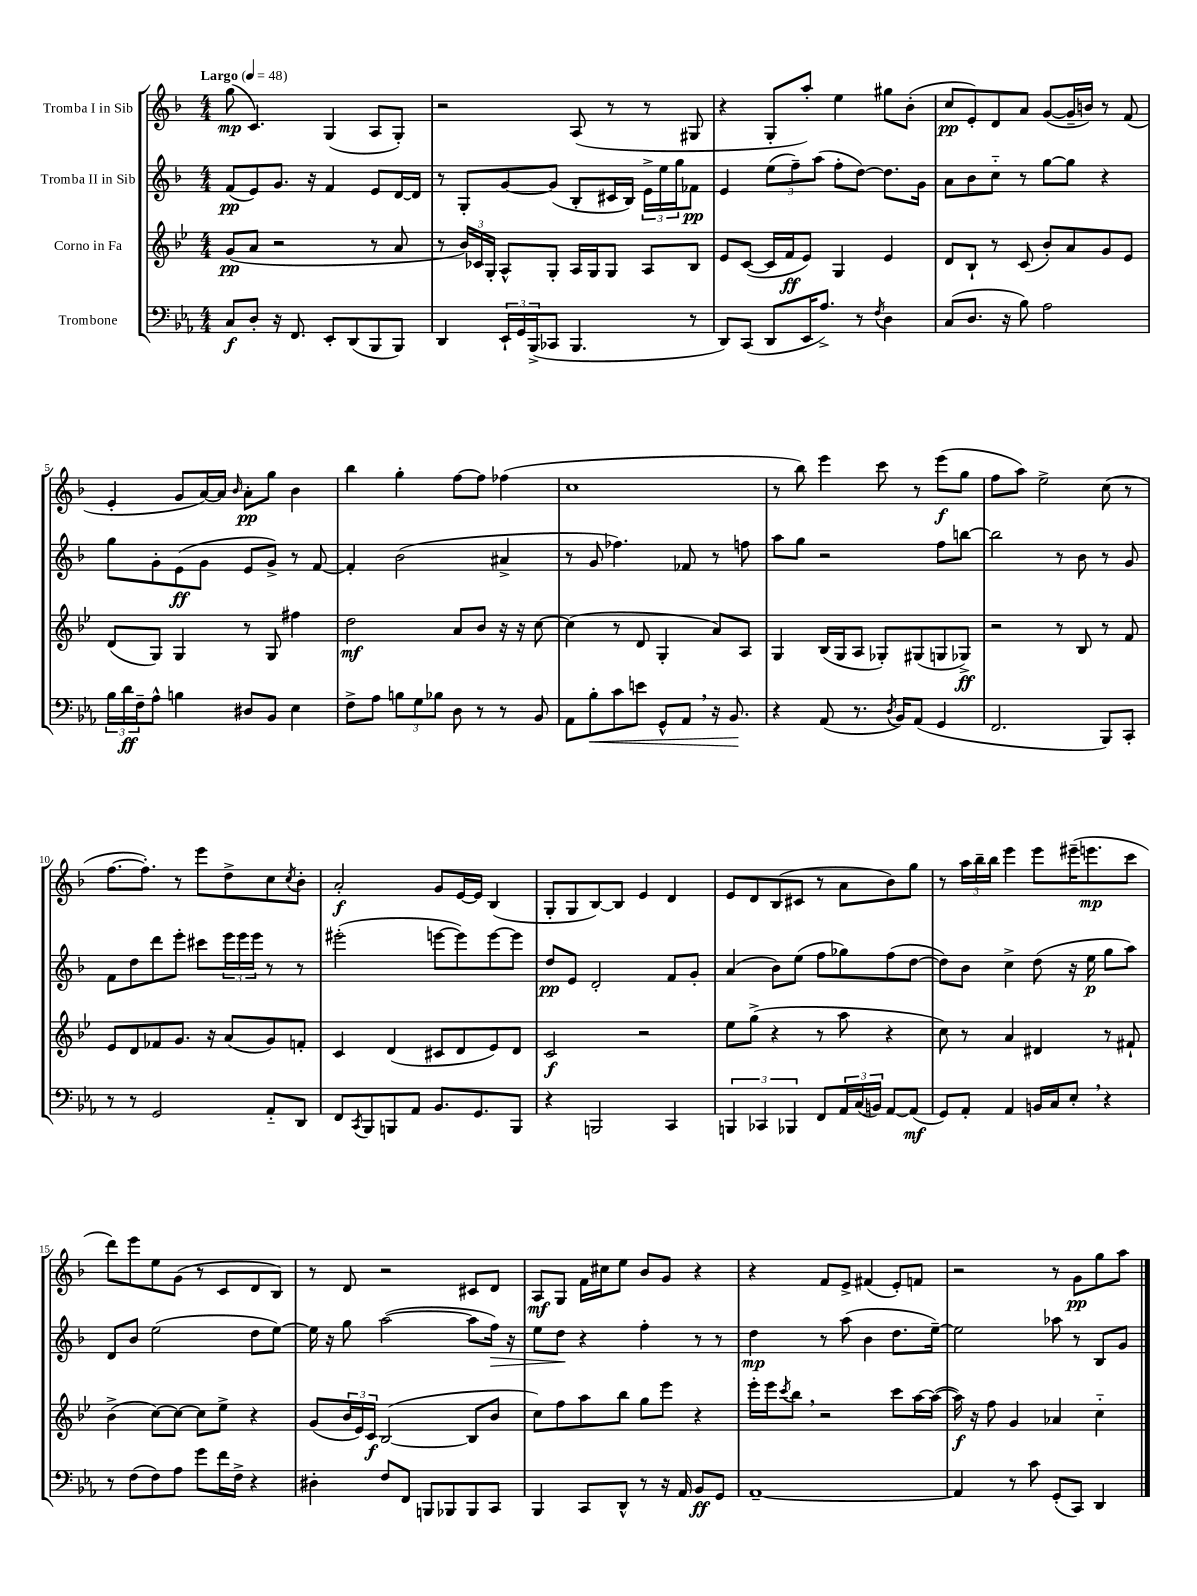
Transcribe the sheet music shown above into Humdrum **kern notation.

**kern	**dynam	**kern	**dynam	**kern	**dynam	**kern	**dynam
*part4	*part4	*part3	*part3	*part2	*part2	*part1	*part1
*staff4	*staff4	*staff3	*staff3	*staff2	*staff2	*staff1	*staff1
*I"Trombone	*	*I"Corno in Fa	*	*I"Tromba II in Sib	*	*I"Tromba I in Sib	*
*clefF4	*	*clefG2	*	*clefG2	*	*clefG2	*
*k[b-e-a-]	*	*k[b-e-]	*	*k[b-]	*	*k[b-]	*
*M4/4	*	*M4/4	*	*M4/4	*	*M4/4	*
*MM48	*	*MM48	*	*MM48	*	*MM48	*
=1	=1	=1	=1	=1	=1	=1	=1
!	!	!	!	!	!	!LO:TX:a:B:t=Largo	!
8C/L	f	(8g/L	pp	(8f/L	pp	(8gg\	mp
8D'/J	.	8a/J	.	8e/)	.	4.c/)	.
16r	.	2r	.	8.g/J	.	.	.
8.FF/	.	.	.	.	.	.	.
.	.	.	.	16r	.	.	.
8EE-'/L	.	.	.	4f/	.	(4G/	.
(8DD/	.	.	.	.	.	.	.
8BBB-/	.	8r	.	8e/L	.	8A/L	.
8BBB-/J)	.	8a/	.	[16d/L	.	8G'/J)	.
.	.	.	.	16d/JJ]	.	.	.
=2	=2	=2	=2	=2	=2	=2	=2
4DD/	.	8r	.	8r	.	2r	.
.	.	24b-/LL)	.	8G'/L	.	.	.
.	.	24c-X/	.	.	.	.	.
.	.	24G'/JJ	.	.	.	.	.
24EE-`/LL	.	8A^^/L	.	[8g/	.	.	.
24GG/	.	.	.	.	.	.	.
(24BBB-^/J	.	.	.	.	.	.	.
8CC-X/J	.	8G'/J	.	(8g/J]	.	.	.
4.BBB-/	.	16A/LL	.	8B-'/L	.	(8A/	.
.	.	16G/J	.	.	.	.	.
.	.	8G/J	.	16c#X/L	.	8r	.
.	.	.	.	16B-/JJ)	.	.	.
.	.	8A/L	.	24e^\LL	.	8r	.
.	.	.	.	24ee\	.	.	.
.	.	.	.	24gg\J	.	.	.
8r	.	8B-/J	.	8f-X\J	pp	8G#X/	.
=3	=3	=3	=3	=3	=3	=3	=3
8DD/L)	.	8e-/L	.	4e/	.	4r	.
(8CC/J	.	([8c/J	.	.	.	.	.
8DD/L	.	16c/LL]	.	(12ee\L	.	8G'/L	.
.	.	16f/J	ff	.	.	.	.
.	.	.	.	12ff~\)	.	.	.
16EE-/K	.	8e-/J)	.	.	.	8aa'/J)	.
.	.	.	.	(12aa\J	.	.	.
8.A-^/J)	.	.	.	.	.	.	.
.	.	4G/	.	8ff'\L	.	4ee\	.
8r	.	.	.	[8dd\J)	.	.	.
8qF/	.	.	.	.	.	.	.
4D\	.	4e-/	.	8.dd\L]	.	8gg#X\L	.
.	.	.	.	.	.	(8b-'\J	.
.	.	.	.	16g\Jk	.	.	.
=4	=4	=4	=4	=4	=4	=4	=4
(8C/L	.	8d/L	.	8a\L	.	8cc/L	pp
8.D/J	.	8B-`/J	.	8b-\	.	8e'/)	.
.	.	8r	.	8cc\J	.	8d/	.
16r	.	.	.	.	.	.	.
8B-\)	.	(8c/	.	8r	.	8a/J	.
2A-\	.	8b-'/L)	.	[8gg\L	.	([8g/L	.
.	.	8a/	.	8gg\J]	.	16g~/L]	.
.	.	.	.	.	.	16bn/JJ)	.
.	.	8g/	.	4r	.	8r	.
.	.	8e-/J	.	.	.	(8f/	.
!!LO:LB:g=z
=5	=5	=5	=5	=5	=5	=5	=5
24B-\LL	.	(8d/L	.	8gg\L	.	4e'/	.
24d\	ff	.	.	.	.	.	.
24F~\J	.	.	.	.	.	.	.
8A-^^\J	.	8G/J)	.	8g'\	.	.	.
4Bn\	.	4G/	.	(8e\	ff	8g/L	.
.	.	.	.	8g\J	.	[16a/L)	.
.	.	.	.	.	.	16a/JJ]	.
.	.	.	.	.	.	16qqb-/	.
8D#X/L	.	8r	.	8e/L	.	8a'\L	pp
8BB-/J	.	8G/	.	8g^/J)	.	8gg\J	.
4E-\	.	4ff#X\	.	8r	.	4b-\	.
.	.	.	.	[8f/	.	.	.
=6	=6	=6	=6	=6	=6	=6	=6
8F^\L	.	2dd\	mf	4f'/]	.	4bb-\	.
8A-\J	.	.	.	.	.	.	.
12Bn\L	.	.	.	(2b-\	.	4gg'\	.
12G\	.	.	.	.	.	.	.
12B-X\J	.	.	.	.	.	.	.
8D\	.	8a/L	.	.	.	[8ff\L	.
8r	.	8b-/J	.	.	.	8ff\J]	.
8r	.	16r	.	4a#X^/	.	(4ff-X\	.
.	.	16r	.	.	.	.	.
8BB-/	.	[8cc\	.	.	.	.	.
=7	=7	=7	=7	=7	=7	=7	=7
8AA-\L	.	(4cc\]	.	8r	.	1cc	.
!	!LO:HP:b	!	!	!	!	!	!
8B-'\	<	.	.	8g/	.	.	.
8c\	.	8r	.	4.ff-X\)	.	.	.
8en\J	.	8d/	.	.	.	.	.
8GG^^/L	.	4G'/	.	.	.	.	.
8AA-,/J	.	.	.	8f-X/	.	.	.
16r	.	8a/L)	.	8r	.	.	.
8.BB-/	.	.	.	.	.	.	.
.	.	8A/J	.	8ffn\	.	.	.
.	[	.	.	.	.	.	.
=8	=8	=8	=8	=8	=8	=8	=8
4r	.	4G/	.	8aa\L	.	8r	.
.	.	.	.	8gg\J	.	8bb-\)	.
(8AA-/	.	(16B-/LL	.	2r	.	4eee\	.
.	.	16G/J	.	.	.	.	.
8.r	.	8A/J	.	.	.	.	.
.	.	8G-X'/L)	.	.	.	8ccc\	.
8qD/	.	.	.	.	.	.	.
16BB-/KL)	.	.	.	.	.	.	.
(8AA-/J	.	(8G#X/	.	.	.	8r	.
4GG/	.	8Gn/	.	8ff\L	.	(8eee\L	f
.	.	8G-X^/J)	ff	[8bbn\J	.	8gg\J	.
=9	=9	=9	=9	=9	=9	=9	=9
2.FF/	.	2r	.	2bb\]	.	8ff\L	.
.	.	.	.	.	.	8aa\J)	.
.	.	.	.	.	.	2ee^\	.
.	.	8r	.	8r	.	.	.
.	.	8B-/	.	8b-\	.	.	.
8BBB-/L)	.	8r	.	8r	.	(8cc\	.
8CC'/J	.	8f/	.	8g/	.	8r	.
!!LO:LB:g=z
=10	=10	=10	=10	=10	=10	=10	=10
8r	.	8e-/L	.	8f\L	.	[8.ff\L	.
8r	.	8d/	.	8dd\	.	.	.
.	.	.	.	.	.	8.ff'\J])	.
2GG/	.	8f-X/	.	8ddd\	.	.	.
.	.	8.g/J	.	8eee'\J	.	8r	.
.	.	.	.	8ccc#X\L	.	8eee\L	.
.	.	16r	.	.	.	.	.
.	.	(8a/L	.	24eee\L	.	8dd^\	.
.	.	.	.	24eee\	.	.	.
.	.	.	.	24eee\JJ	.	.	.
8AA-/L	.	8g/)	.	8r	.	8cc\	.
.	.	.	.	.	.	8qcc/	.
8DD/J	.	8fn'/J	.	8r	.	8b-'\J	.
=11	=11	=11	=11	=11	=11	=11	=11
8FF/L	.	4c/	.	(2eee#X'\	.	2a'/	f
8qCC/	.	.	.	.	.	.	.
8BBB-/	.	.	.	.	.	.	.
8BBBn/	.	(4d/	.	.	.	.	.
8AA-/J	.	.	.	.	.	.	.
8.BB-/L	.	8c#X/L	.	[8eeen\L	.	8g/L	.
.	.	8d/	.	8eee\])	.	[16e/L	.
8.GG/	.	.	.	.	.	16e/JJ]	.
.	.	8e-/)	.	[8eee\	.	(4B-/	.
8BBB/J	.	8d/J	.	8eee\J]	.	.	.
=12	=12	=12	=12	=12	=12	=12	=12
4r	.	2c/	f	8dd/L	pp	8G'/L	.
.	.	.	.	8e/J	.	8G/	.
2BBBn/	.	.	.	2d'/	.	[8B-/)	.
.	.	.	.	.	.	8B-/J]	.
.	.	2r	.	.	.	4e/	.
4CC/	.	.	.	8f/L	.	4d/	.
.	.	.	.	8g'/J	.	.	.
=13	=13	=13	=13	=13	=13	=13	=13
6BBBn/	.	8ee-\L	.	(4a/	.	8e/L	.
.	.	(8gg^\J	.	.	.	8d/	.
6CC-X/	.	.	.	.	.	.	.
.	.	4r	.	8b-\L)	.	(8B-/	.
6BBB-X/	.	.	.	.	.	.	.
.	.	.	.	(8ee\J	.	8c#X/J	.
8FF/L	.	8r	.	8ff\L	.	8r	.
24AA-/L	.	8aa\	.	8gg-X\)	.	8a\L	.
(24C/	.	.	.	.	.	.	.
24BBn/JJ)	.	.	.	.	.	.	.
[8AA-/L	.	4r	.	(8ff\	.	8b-\)	.
(8AA-/J]	mf	.	.	[8dd\J	.	8gg\J	.
=14	=14	=14	=14	=14	=14	=14	=14
8GG/L)	.	8cc\)	.	8dd\L])	.	8r	.
8AA-'/J	.	8r	.	8b-\J	.	24aa\LL	.
.	.	.	.	.	.	24bb-~\	.
.	.	.	.	.	.	24bb-\JJ	.
4AA-/	.	4a/	.	4cc^\	.	4eee\	.
16BBn/LL	.	4d#X/	.	(8dd\	.	8eee\L	.
16C/J	.	.	.	.	.	.	.
8E-',/J	.	.	.	16r	.	(16eee#X~\K	.
.	.	.	.	16ee\	p	8.eeen\	mp
4r	.	8r	.	8gg\L	.	.	.
.	.	8f#X`/	.	8aa\J)	.	8ccc\J	.
!!LO:LB:g=z
=15	=15	=15	=15	=15	=15	=15	=15
8r	.	(4b-^\	.	8d/L	.	8ddd\L)	.
(8F\L	.	.	.	8b-/J	.	8eee\	.
8F\)	.	[8cc\L)	.	(2ee\	.	8ee\	.
8A-\J	.	8cc\J_	.	.	.	(8g\J	.
8g\L	.	8cc\L]	.	.	.	8r	.
16f\L	.	8ee-^\J	.	.	.	8c/L	.
16F^\JJ	.	.	.	.	.	.	.
4r	.	4r	.	8dd\L	.	8d/	.
.	.	.	.	[8ee\J)	.	8B-/J)	.
=16	=16	=16	=16	=16	=16	=16	=16
4D#X'\	.	(8g/L	.	16ee\]	.	8r	.
.	.	.	.	16r	.	.	.
.	.	24b-/L	.	8gg\	.	8d/	.
.	.	24e-/)	.	.	.	.	.
.	.	24c/JJ	f	.	.	.	.
8F/L	.	([2B-/	.	([2aa\	.	2r	.
8FF/J	.	.	.	.	.	.	.
8BBBn/L	.	.	.	.	.	.	.
8BBB-X/	.	.	.	.	.	.	.
8BBB-/	.	8B-/L]	.	8aa\L]	.	8c#X/L	.
!	!	!	!	!	!LO:HP:b	!	!
8CC/J	.	8b-/J	.	16ff\Jk)	>	8d/J	.
.	.	.	.	16r	.	.	.
=17	=17	=17	=17	=17	=17	=17	=17
4BBB-/	.	8cc\L)	.	8ee\L	.	8A/L	mf
.	.	8ff\	.	8dd\J	.	8G/J	.
8CC/L	.	8aa\	.	4r	]	16f\LL	.
.	.	.	.	.	.	16cc#X\J	.
8DD^^/J	.	8bb-\J	.	.	.	8ee\J	.
8r	.	8gg\L	.	4ff'\	.	8b-/L	.
16r	.	8eee-\J	.	.	.	8g/J	.
16AA-/	.	.	.	.	.	.	.
8BB-/L	ff	4r	.	8r	.	4r	.
8GG/J	.	.	.	8r	.	.	.
=18	=18	=18	=18	=18	=18	=18	=18
[1AA-~	.	16eee-'\LL	.	4dd\	mp	4r	.
.	.	16eee-\J	.	.	.	.	.
.	.	8qccc/	.	.	.	.	.
.	.	8bb-,\J	.	.	.	.	.
.	.	2r	.	8r	.	8f/L	.
.	.	.	.	(8aa\	.	8e^/J	.
.	.	.	.	4b-\	.	(4f#X/	.
.	.	8ccc\L	.	8.dd\L	.	8e'/L)	.
.	.	[16aa\L	.	.	.	8fn/J	.
.	.	(16aa\JJ_	.	[16ee~\Jk)	.	.	.
=19	=19	=19	=19	=19	=19	=19	=19
4AA-/]	.	16aa\])	f	2ee\]	.	2r	.
.	.	16r	.	.	.	.	.
.	.	8ff\	.	.	.	.	.
8r	.	4g/	.	.	.	.	.
8c\	.	.	.	.	.	.	.
(8GG'/L	.	4a-X/	.	8aa-X\	.	8r	.
8CC/J)	.	.	.	8r	.	8g\L	pp
4DD/	.	4cc\	.	8B-/L	.	8gg\	.
.	.	.	.	8g/J	.	8aa\J	.
==	==	==	==	==	==	==	==
*-	*-	*-	*-	*-	*-	*-	*-
